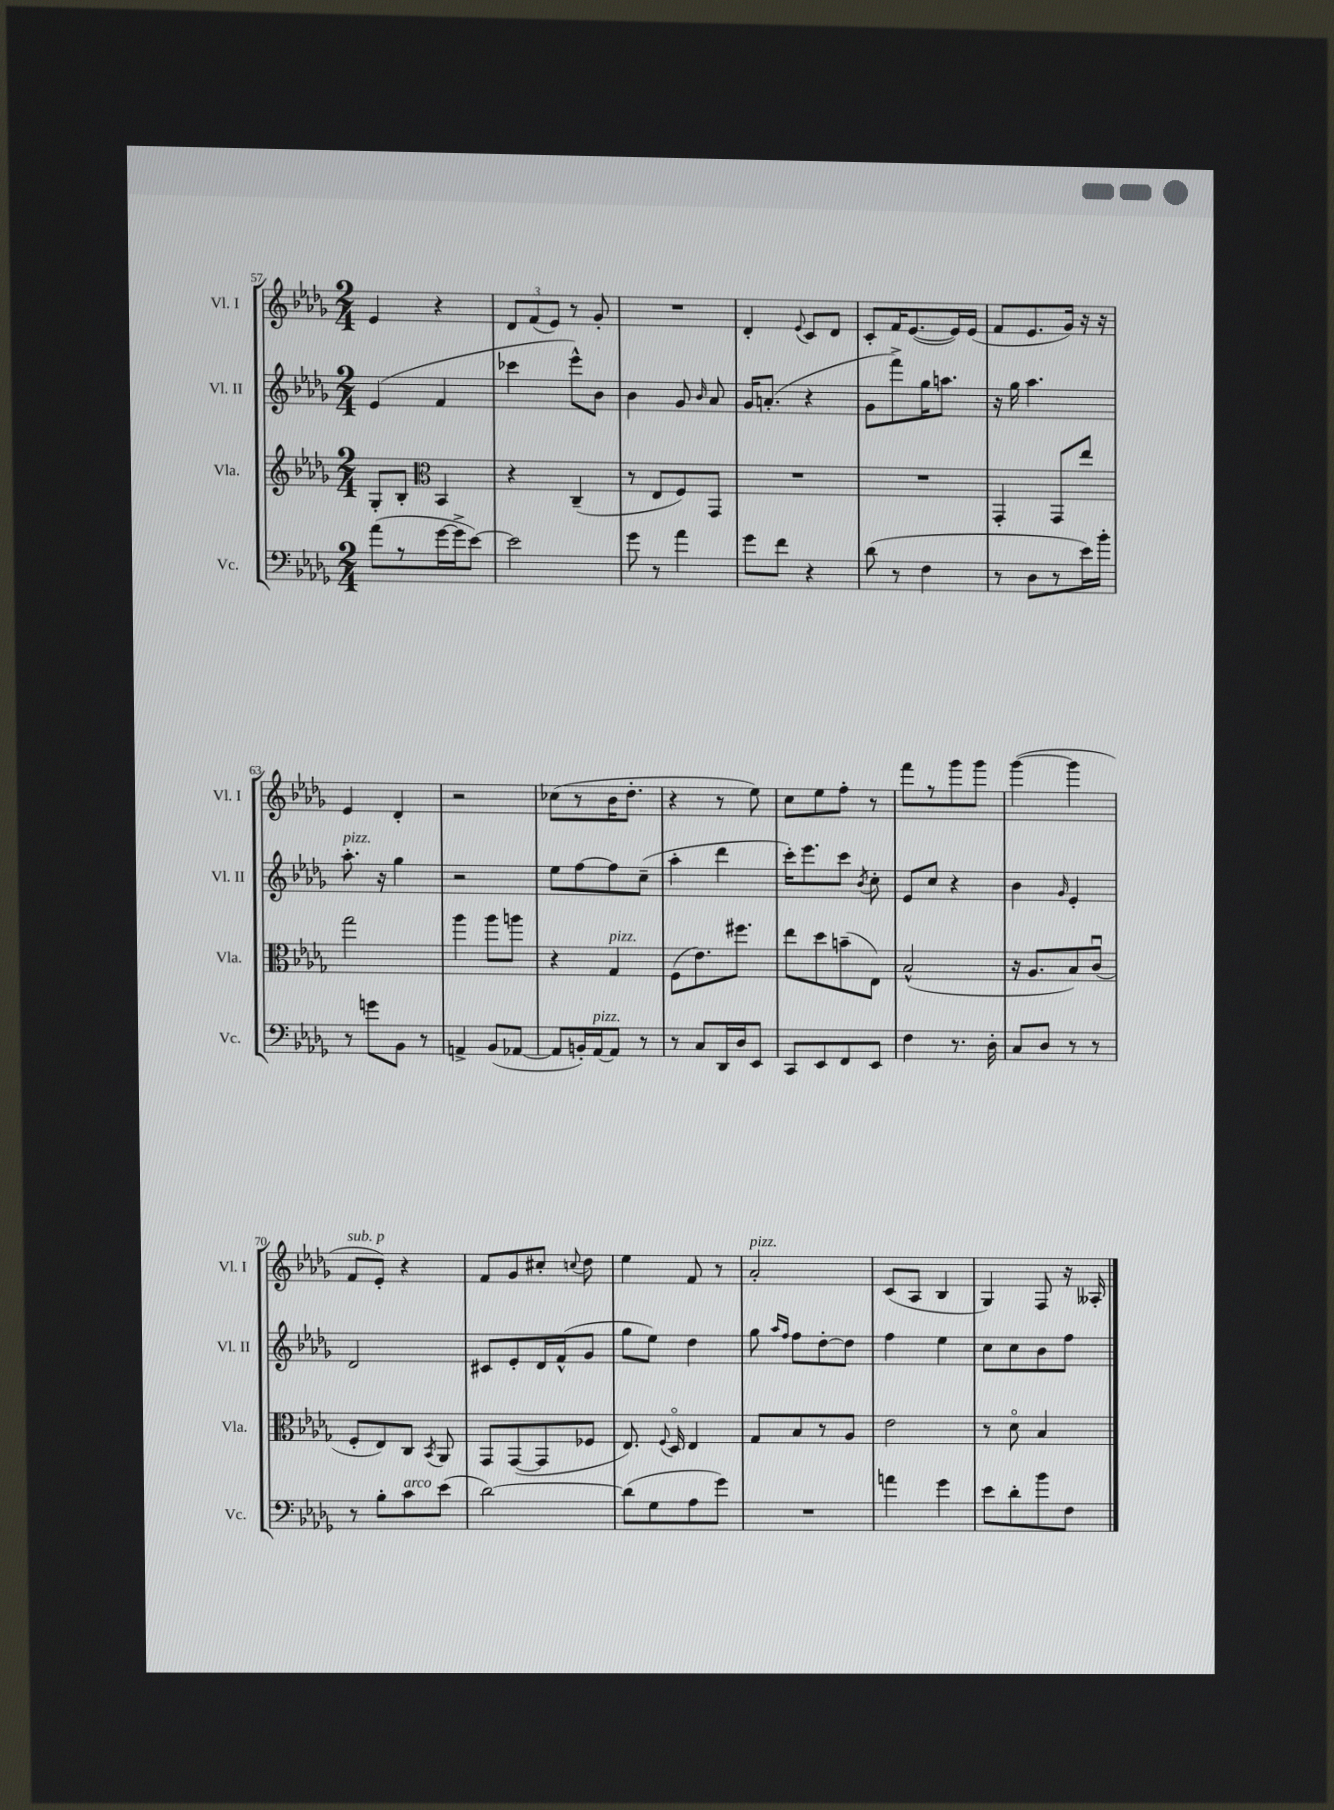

**kern	**kern	**kern	**kern
*part4	*part3	*part2	*part1
*staff4	*staff3	*staff2	*staff1
*I"Vc.	*I"Vla.	*I"Vl. II	*I"Vl. I
*I'Vc.	*I'Vla.	*I'Vl. II	*I'Vl. I
*clefF4	*clefG2	*clefG2	*clefG2
*k[b-e-a-d-g-]	*k[b-e-a-d-g-]	*k[b-e-a-d-g-]	*k[b-e-a-d-g-]
*M2/4	*M2/4	*M2/4	*M2/4
=57	=57	=57	=57
(8a-\L	8G-'/L	(4e-/	4e-/
8r	8B-'/J	.	.
*	*clefC3	*	*
[16g-\L	4BB-/	4f/	4r
16g-^\J]	.	.	.
[8e-\J)	.	.	.
=58	=58	=58	=58
2e-\]	4r	4ccc-X\	12d-/L
.	.	.	(12f/
.	.	.	12e-/J)
.	(4C~/	8eee-^^\L)	8r
.	.	8b-\J	8g-'/
=59	=59	=59	=59
8g-\	8r	4b-\	2r
8r	8E-/L	.	.
4a-\	8F/)	8g-/	.
.	.	16qqb-/	.
.	8GG-/J	8a-/	.
=60	=60	=60	=60
8g-\L	2r	16g-/KL	4d-'/
.	.	(8.an'/J	.
8f\J	.	.	.
.	.	.	8qqe-/
4r	.	4r	8c/L
.	.	.	8d-/J
=61	=61	=61	=61
(8d-\	2r	8g-\L	8c'/L
8r	.	8fff^\)	16f/K
.	.	.	([8.e-/
4F\	.	16gg-\K	.
.	.	8.aan\J	.
.	.	.	16e-/L])
.	.	.	(16e-/JJ
=62	=62	=62	=62
8r	4GG-'/	16r	8f/L
.	.	16gg-\	.
8D-\L	.	4.aa-\	8.e-/
8r	8GG-/L	.	.
.	.	.	16g-/Jk)
16e-\L)	8ee-/J	.	16r
16b-'\JJ	.	.	16r
!!LO:LB:g=z
=63	=63	=63	=63
!	!	!LO:TX:a:i:t=pizz.	!
8r	2gg-\	8.aa-'\	4e-/
8gn\L	.	.	.
.	.	16r	.
8BB-\J	.	4gg-\	4d-'/
8r	.	.	.
=64	=64	=64	=64
4AAn^/	4aa-\	2r	2r
(8BB-/L	8aa-\L	.	.
[8AA-X/J	8aan\J	.	.
=65	=65	=65	=65
8AA-/L]	4r	8ee-\L	(8cc-X\L
16BBn'/L)	.	[8ff\	8r
!LO:TX:a:i:t=pizz.	!	!	!
[16AA-/J	.	.	.
!	!LO:TX:a:i:t=pizz.	!	!
8AA-/J]	4G-/	8ff\]	16b-\K
.	.	.	8.dd-'\J
8r	.	(8cc~\J	.
=66	=66	=66	=66
8r	(8F\L	4aa-'\	4r
8C/L	8.e-\)	.	.
16DD-/L	.	4ddd-\	8r
16D-/J	8.ff#X\J	.	.
8EE-/J	.	.	8ee-\)
=67	=67	=67	=67
8CC/L	8ee-\L	16ccc'\KL)	8cc\L
.	.	8.eee-\	.
8EE-/	8dd-\	.	8ee-\
8FF/	(8bn~\	8ccc\J	8ff'\J
.	.	8qb-/	.
8EE-/J	8E-\J)	8cc'\	8r
=68	=68	=68	=68
4F\	(2B-^^/	8e-/L	8fff\L
.	.	8cc/J	8r
8.r	.	4r	8ggg-\
.	.	.	8ggg-\J
16D-'\	.	.	.
=69	=69	=69	=69
8C/L	16r	4b-\	([4ggg-\
.	8.A-/L	.	.
8D-/J	.	.	.
.	.	16qqg-/	.
8r	8B-/)	4e-'/	4ggg-\]
8r	(8cu/J	.	.
!!LO:LB:g=z
=70	=70	=70	=70
!	!	!	!LO:TX:a:i:t=sub. p
8r	8F'/L	2d-/	8f/L
8B-'\L	8E-/)	.	8e-'/J)
!LO:TX:a:i:t=arco	!	!	!
8c\	8C/J	.	4r
.	8qBB-/	.	.
(8e-\J	8AA-/	.	.
=71	=71	=71	=71
[2d-\)	8GG-/L	8c#X/L	8f/L
.	([8GG-/	8e-'/	8g-/
.	8GG-/]	16d-/L	8cc#X'/J
.	.	(16f^^/J	.
.	.	.	8qqccn/
.	8F-X/J	8g-/J	8dd-\
=72	=72	=72	=72
(8d-\L]	8.E-/)	8gg-\L	4ee-\
8G-\	.	8ee-\J)	.
.	8qqF/	.	.
.	16D-/	.	.
8A-\	4E-/	4dd-\	8f/
8g-\J)	.	.	8r
=73	=73	=73	=73
!	!	!	!LO:TX:a:i:t=pizz.
2r	8G-/L	8gg-\	2a-'/
.	.	16qqaa-/LL	.
.	.	16qqff/JJ	.
.	8B-/	8ff\L	.
.	8r	[8dd-'\	.
.	8A-/J	8dd-\J]	.
=74	=74	=74	=74
4an\	2e-\	4ff\	(8c/L
.	.	.	8A-/J
4g-\	.	4ee-\	4B-/
=75	=75	=75	=75
8e-\L	8r	8cc\L	4G-/)
8d-'\	8d-\	8cc\	.
8b-\	4B-/	8b-\	8F/
8F\J	.	8ff\J	16r
.	.	.	16A--X'/
==	==	==	==
*-	*-	*-	*-
